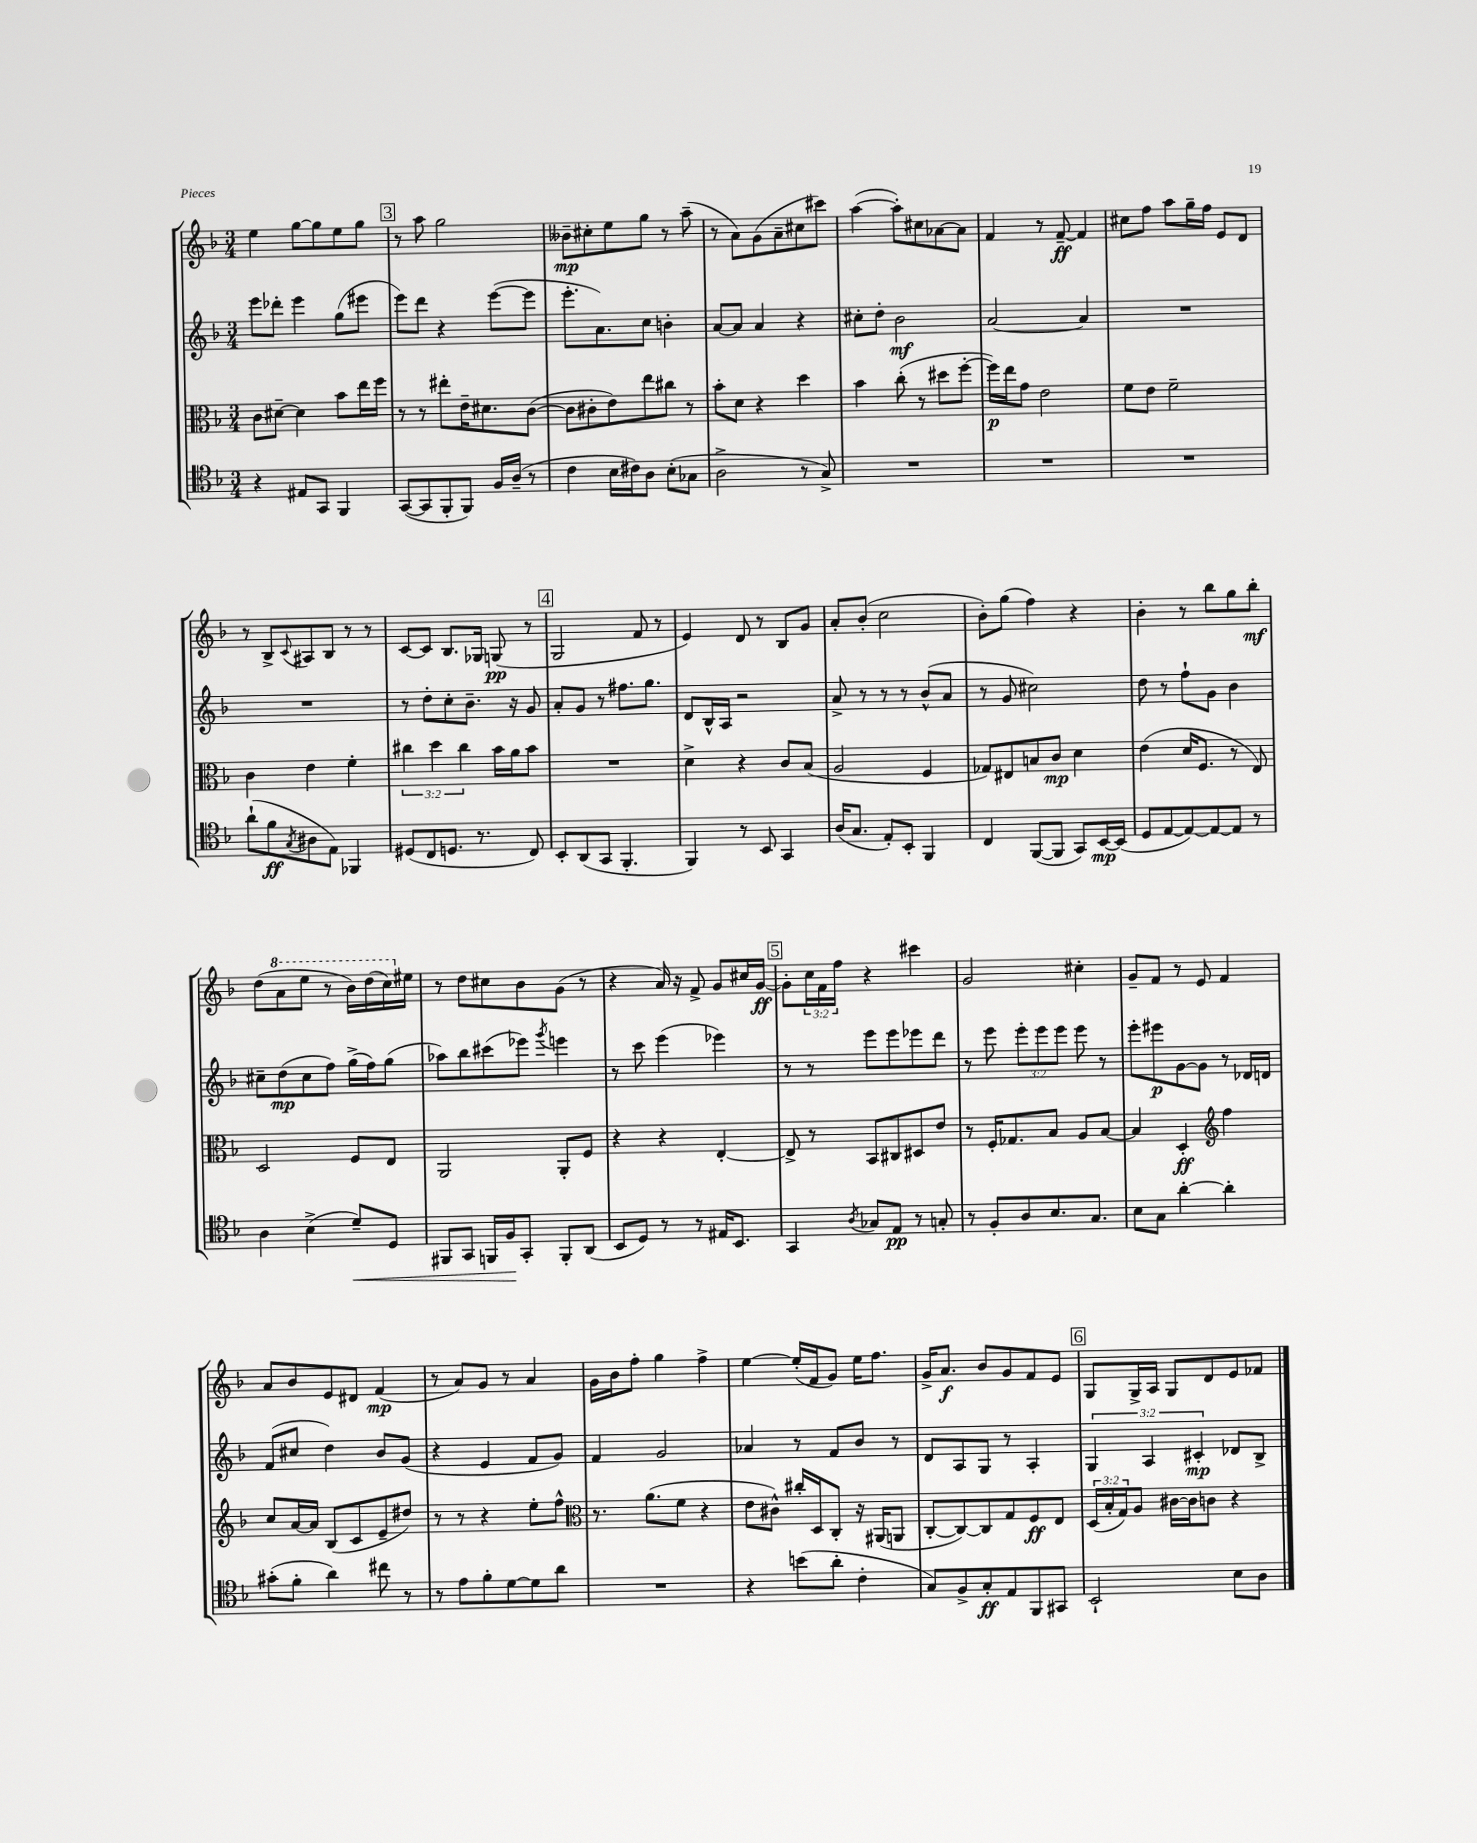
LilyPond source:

<<
\new StaffGroup <<
\new Staff = "s0" {
    \clef treble \key f \major \numericTimeSignature \time 3/4 \override Staff.TupletNumber.text = #tuplet-number::calc-fraction-text
    e''4 g''8~ g''8 e''8 g''8 |
    \mark \markup { \box "3" } r8 a''8 g''2 |
    beses'8--\mp cis''8-. e''8 g''8 r8 a''8--( |
    r8 a'8) g'8( a'8-- cis''8 cis'''8) |
    a''4~( a''8-.) cis''8 aes'8~ aes'8 |
    f'4 r8 f'8~--\ff f'4 |
    cis''8 f''8 a''8 g''16-- f''16 e'8 d'8 |
    r8 bes8-> \appoggiatura { c'8 } ais8 bes8 r8 r8 |
    c'8~ c'8 bes8. ges16 g8\pp( r8 |
    \mark \markup { \box "4" } g2 f'8 r8 |
    e'4) d'8 r8 bes8 g'8 |
    a'8-. bes'8-.( c''2 |
    bes'8-.) g''8( f''4) r4 |
    bes'4-. r8 bes''8 g''8 bes''8-.\mf |
    d''8( \ottava #1 a''8 e'''8 r8 bes''16) d'''16( c'''16) \ottava #0 eis''16 |
    r8 d''8 cis''8 bes'8 g'8( r8 |
    r4 a'16) r16 f'8-> g'8 cis''16 g'16~\ff |
    \mark \markup { \box "5" } g'8-. \tuplet 3/2 { c''16 f'16 f''16 } r4 cis'''4 |
    g'2 cis''4-. |
    g'8-- f'8 r8 e'8 f'4 |
    a'8 bes'8 e'8 dis'8 f'4\mp( |
    r8 a'8) g'8 r8 a'4 |
    g'16 bes'16 f''8-. g''4 f''4-> |
    e''4~ e''16-.( f'16 g'8) e''16 f''8. |
    g'16-> a'8.\f bes'8 g'8 f'8 e'8 |
    \mark \markup { \box "6" } g8 g16-> a16 g8 d'8 e'8 fes'8 \bar "|." |
}
\new Staff = "s1" {
    \clef treble \key f \major \numericTimeSignature \time 3/4 \override Staff.TupletNumber.text = #tuplet-number::calc-fraction-text
    e'''8 des'''8-. e'''4 g''8( eis'''8 |
    \mark \markup { \box "3" } e'''8) d'''8 r4 e'''8~( e'''8 |
    e'''8.-. a'8.) c''8 b'4-. |
    a'8~ a'8 a'4 r4 |
    cis''8-. d''8-. bes'2\mf |
    a'2~ a'4 |
    R2. |
    R2. |
    r8 d''8-. c''8-. bes'8.-- r16 g'8 |
    \mark \markup { \box "4" } a'8-. g'8 r8 fis''8. g''8. |
    d'8 bes16-^ a16 r2 |
    a'8-> r8 r8 r8 bes'8-^( a'8 |
    r8 g'8 cis''2) |
    d''8 r8 f''8-! g'8 bes'4 |
    cis''8-- d''8\mp( cis''8 f''8) g''16->( f''16) g''8( |
    aes''8) bes''8 cis'''8( ees'''8) \acciaccatura { g'''8 } e'''4 |
    r8 c'''8 e'''4( ees'''4) |
    \mark \markup { \box "5" } r8 r8 e'''8 e'''8 ees'''8 d'''8 |
    r8 e'''8 \tuplet 3/2 { e'''8-. e'''8 e'''8 } e'''8 r8 |
    e'''8-. eis'''8\p g'8~ g'8 r8 des'16 d'16 |
    f'8( cis''8 d''4) bes'8 g'8( |
    r4 e'4 f'8 g'8) |
    f'4 g'2 |
    aes'4 r8 f'8 bes'8 r8 |
    d'8 a8 g8 r8 a4-. |
    \mark \markup { \box "6" } \tuplet 3/2 { g4 a4 cis'4-.\mp } des'8 bes8-> \bar "|." |
}
\new Staff = "s2" {
    \clef alto \key f \major \numericTimeSignature \time 3/4 \override Staff.TupletNumber.text = #tuplet-number::calc-fraction-text
    c'8 dis'8~-- dis'4 bes'8 e''16 f''16 |
    \mark \markup { \box "3" } r8 r8 eis''8-. e'16-- dis'8. c'8~( |
    c'8 cis'8-. e'8) e''8 cis''8 r8 |
    bes'8-. d'8 r4 d''4 |
    bes'4 c''8-.( r8 dis''8 f''8~-. |
    f''16\p) e''16 g'8 e'2 |
    f'8 e'8 f'2-- |
    c'4 e'4 f'4-. |
    \tuplet 3/2 { cis''4 d''4 cis''4 } bes'16 a'16 bes'8 |
    \mark \markup { \box "4" } R2. |
    d'4-> r4 c'8 bes8( |
    a2 f4 |
    ges8) eis8 b8 c'8\mp d'4 |
    e'4( d'16 f8. r8 e8) |
    d2 f8 e8 |
    a,2 a,8-. f8 |
    r4 r4 e4~-. |
    \mark \markup { \box "5" } e8-> r8 bes,8 cis8 dis8 e'8 |
    r8 f16-. ges8. bes8 a8 bes8~ |
    bes4 d4-.\ff \clef treble f''4 |
    c''8 a'16~ a'16 bes8( c'8 e'8-- dis''8) |
    r8 r8 r4 e''8-. f''8-^ |
    \clef alto r8. a'8.( f'8 r4 |
    e'8 cis'8-^) cis''16-. d16 c8-. r16 ais,16( a,8 |
    c8~-. c8~) c8 g8 f8\ff e8 |
    \mark \markup { \box "6" } \tuplet 3/2 { d16( bes16-. g16) } a8 cis'16~ cis'16 c'8 r4 \bar "|." |
}
\new Staff = "s3" {
    \clef tenor \key f \major \numericTimeSignature \time 3/4
    r4 eis8 g,8 f,4 |
    \mark \markup { \box "3" } g,8~( g,8 f,8-. f,8) f16 a16--( r8 |
    c'4 bes16 cis'16) a8 bes8-.( ges8 |
    a2-> r8 g8->) |
    R2. |
    R2. |
    R2. |
    a'8-!( f'8\ff \acciaccatura { g8 } ais8 e8) fes,4 |
    dis8( c8 d8. r8. c8) |
    \mark \markup { \box "4" } bes,8-. a,8( g,8 f,4.-. |
    f,4) r8 bes,8 g,4 |
    a16( g8. e8-.) bes,8-. f,4 |
    c4 f,8~( f,8 g,8) bes,16~\mp bes,16( |
    d8 e8~ e8~) e8~ e8 r8 |
    a4 bes4->( d'8--\<) d8 |
    fis,8 g,8 f,16 f16\! g,8-. f,8-. a,8( |
    bes,8 d8) r8 r8 eis16 bes,8. |
    \mark \markup { \box "5" } g,4 \acciaccatura { a8 } ges8 e8\pp r8 g8-. |
    r8 f8-. a8 bes8. g8. |
    bes8 g8 a'4~-. a'4-. |
    gis'8-.( f'8-. a'4) cis''8 r8 |
    r8 e'8 f'8-. d'8~ d'8 a'8 |
    R2. |
    r4 b'8( a'8-. c'4-. |
    g8) f8-> g8-.\ff e8 f,8 gis,8 |
    \mark \markup { \box "6" } bes,2-! bes8 a8 \bar "|." |
}
>>
>>
\layout { \context { \Score \remove "Bar_number_engraver" } }
